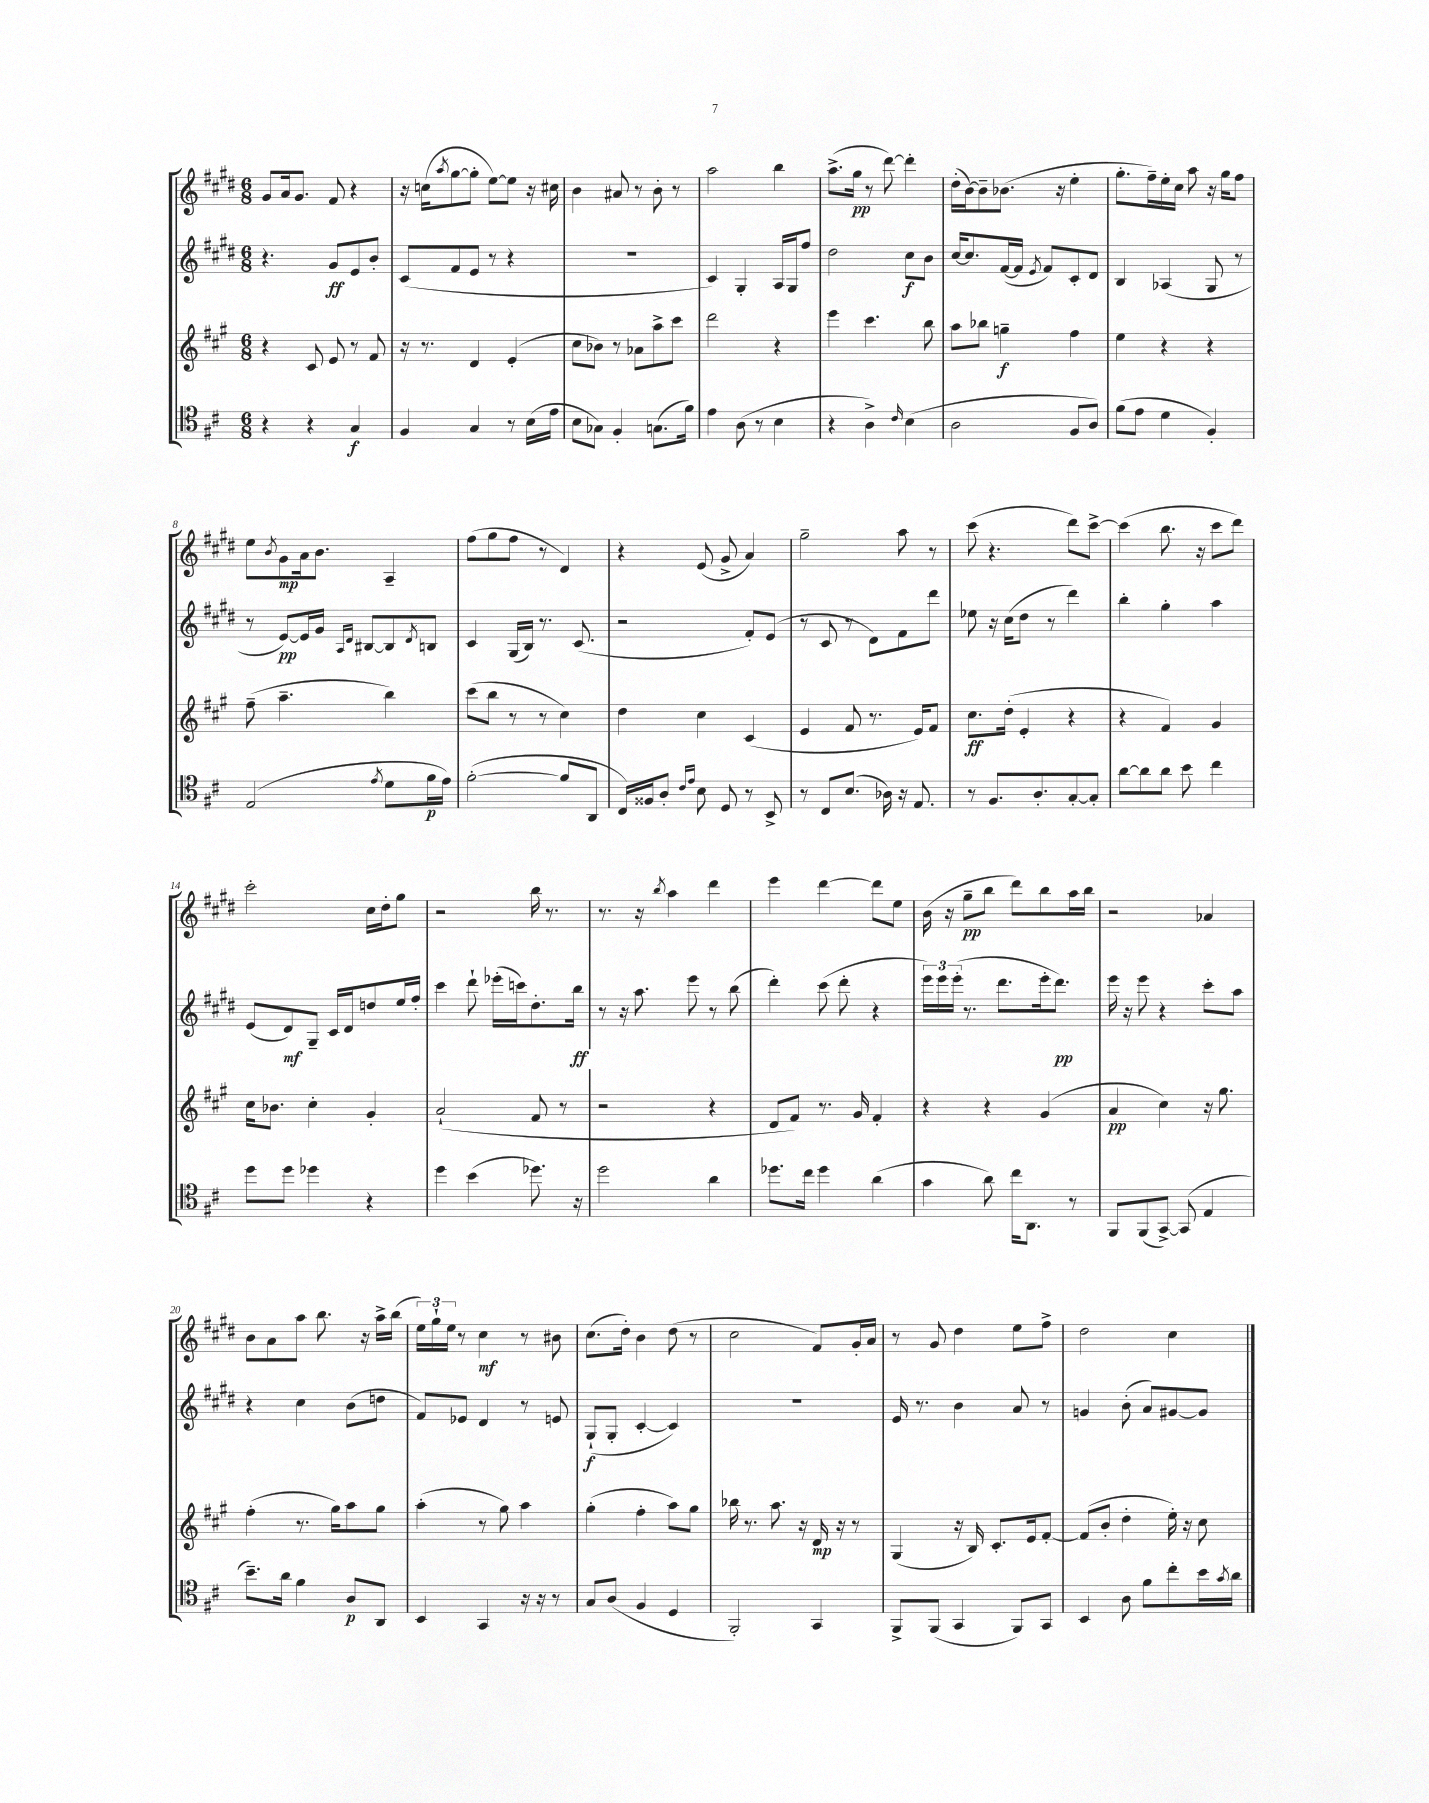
<<
\new StaffGroup <<
\new Staff = "s0" {
    \clef treble \key e \major \numericTimeSignature \time 6/8
    gis'8 a'16 gis'8. fis'8 r4 |
    r16 c''16( \acciaccatura { a''8 } gis''8~ gis''8-. e''8~) e''8 r16 cis''16 |
    b'4 ais'8 r8 b'8-. r8 |
    a''2 b''4 |
    a''8.->( gis''16\pp r8 dis'''8~) dis'''4-. |
    dis''16-.( b'16~) b'8-- bes'8.( r16 e''4-. |
    gis''8.-. fis''16--) e''16-. cis''16 a''8 r16 gis''16 fis''8 |
    e''8 \acciaccatura { b'8 } gis'8\mp a'16 b'8. a4-- |
    fis''8( gis''8 fis''8 r8 dis'4) |
    r4 e'8( gis'8-> a'4) |
    gis''2-- a''8 r8 |
    cis'''8( r4. dis'''8) cis'''8~-> |
    cis'''4( b''8. r16 cis'''8 dis'''8) |
    cis'''2-. cis''16 dis''16-. gis''8 |
    r2 b''16 r8. |
    r8. r16 \acciaccatura { b''8 } a''4 dis'''4 |
    e'''4 dis'''4~ dis'''8 e''8 |
    b'16( r16 gis''8--\pp b''8 dis'''8) b''8 a''16 b''16 |
    r2 aes'4 |
    b'8 a'8 a''8 b''8. r16 a''16-> b''16( |
    \tuplet 3/2 { e''16) gis''16-! e''16 } r8 cis''4\mf r8 bis'8 |
    cis''8.( dis''16-.) b'4 dis''8( r8 |
    cis''2 fis'8) gis'16-. a'16 |
    r8 gis'8 dis''4 e''8 fis''8-> |
    dis''2 cis''4 \bar "|." |
}
\new Staff = "s1" {
    \clef treble \key e \major \numericTimeSignature \time 6/8
    r4. gis'8\ff e'8 b'8-. |
    cis'8( fis'8 e'8 r8 r4 |
    R2. |
    cis'4) gis4-. a16 gis16 fis''8 |
    dis''2 cis''8\f b'8 |
    cis''16~ cis''8. fis'16~( fis'16 \acciaccatura { e'8 } fis'8) cis'8-. dis'8 |
    b4 aes4( gis8 r8 |
    r8 e'8~\pp) e'16 gis'16 \grace { a16 dis'16 } bis8~ bis8 \acciaccatura { dis'8 } b8 |
    cis'4 gis16( b16) r8. cis'8.( |
    r2 fis'8-.) e'8( |
    r8 cis'8 r8 dis'8) fis'8 dis'''8 |
    ees''8 r16 cis''16( dis''8 r8 dis'''4) |
    b''4-. gis''4-. a''4 |
    e'8( dis'8\mf) gis8-- cis'16 dis'16 d''8 e''16 fis''16-. |
    cis'''4 dis'''8-! ees'''16-.( c'''16) dis''8.-. b''16\ff |
    r8 r16 a''8. e'''8 r8 b''8( |
    dis'''4-.) cis'''8( dis'''8-. r4 |
    \tuplet 3/2 { e'''16) e'''16 e'''16-.( } r8. dis'''8. e'''16-. dis'''8.\pp) |
    e'''16 r16 e'''8 r4 cis'''8-. a''8 |
    r4 cis''4 b'8( d''8 |
    fis'8) ees'8 dis'4 r8 e'8 |
    gis8-!\f( gis8-. cis'4~-. cis'4) |
    R2. |
    e'16 r8. b'4 a'8 r8 |
    g'4 b'8-.( a'8) gis'8~ gis'8 \bar "|." |
}
\new Staff = "s2" {
    \clef treble \key a \major \numericTimeSignature \time 6/8
    r4 cis'8 e'8 r8 fis'8 |
    r16 r8. d'4 e'4-.( |
    cis''8 bes'8) r8 aes'8 a''8-> cis'''8 |
    d'''2 r4 |
    e'''4 cis'''4. b''8 |
    a''8 bes''8 g''4--\f fis''4 |
    e''4 r4 r4 |
    fis''8--( a''4.-- b''4) |
    cis'''8( b''8 r8 r8 cis''4) |
    d''4 cis''4 cis'4( |
    e'4 fis'8 r8. e'16) fis'8 |
    cis''8.\ff d''16-.( e'4-. r4 |
    r4 fis'4) gis'4 |
    cis''16 bes'8. cis''4-. gis'4-. |
    a'2-!( fis'8 r8 |
    r2 r4 |
    d'8 fis'8) r8. gis'16 fis'4-. |
    r4 r4 gis'4( |
    a'4\pp cis''4) r16 gis''8. |
    fis''4-.( r8. gis''16) a''8 gis''8 |
    a''4-.( r8 gis''8) a''4 |
    gis''4-.( fis''4-. a''8) gis''8 |
    bes''16 r8. a''8. r16 d'16\mp r16 r8 |
    gis4( r16 b16) cis'8.-. e'16 fis'8~-. |
    fis'8( b'8-. d''4-. e''16-.) r16 cis''8 \bar "|." |
}
\new Staff = "s3" {
    \clef tenor \key d \major \numericTimeSignature \time 6/8
    r4 r4 g4\f |
    fis4 g4 r8 b16( e'16 |
    b8 ges8) fis4-. g8.( fis'16) |
    e'4 a8( r8 b4 |
    r4 a4->) \grace { cis'16 } b4( |
    a2 fis8 a8) |
    fis'8( e'8 d'4 fis4-.) |
    e2( \acciaccatura { e'8 } d'8 fis'16\p e'16) |
    fis'2~-.( fis'8 a,8 |
    cis16) fisis16 a8-. \grace { cis'16 e'16 } b8 d8 r8 b,8-> |
    r8 cis8 b8.( aes16) r16 e8. |
    r8 fis8. a8.-. g8~-. g8-. |
    a'8~ a'8 a'8 b'8 cis''4 |
    d''8 d''8 des''4 r4 |
    d''4 b'4( des''8.) r16 |
    d''2 a'4 |
    des''8. cis''16 des''4 a'4( |
    g'4 a'8) cis''16 a,8. r8 |
    fis,8 fis,8( g,8~->) g,8( e4 |
    b'8.--) a'16 fis'4 a8\p a,8 |
    b,4 g,4 r16 r16 r8 |
    g8 a8( fis4 d4 |
    fis,2-.) g,4 |
    fis,8-> fis,8( g,4 fis,8) g,8 |
    b,4 a8 fis'8 cis''8-. b'16 \acciaccatura { g'8 } a'16 \bar "|." |
}
>>
>>
